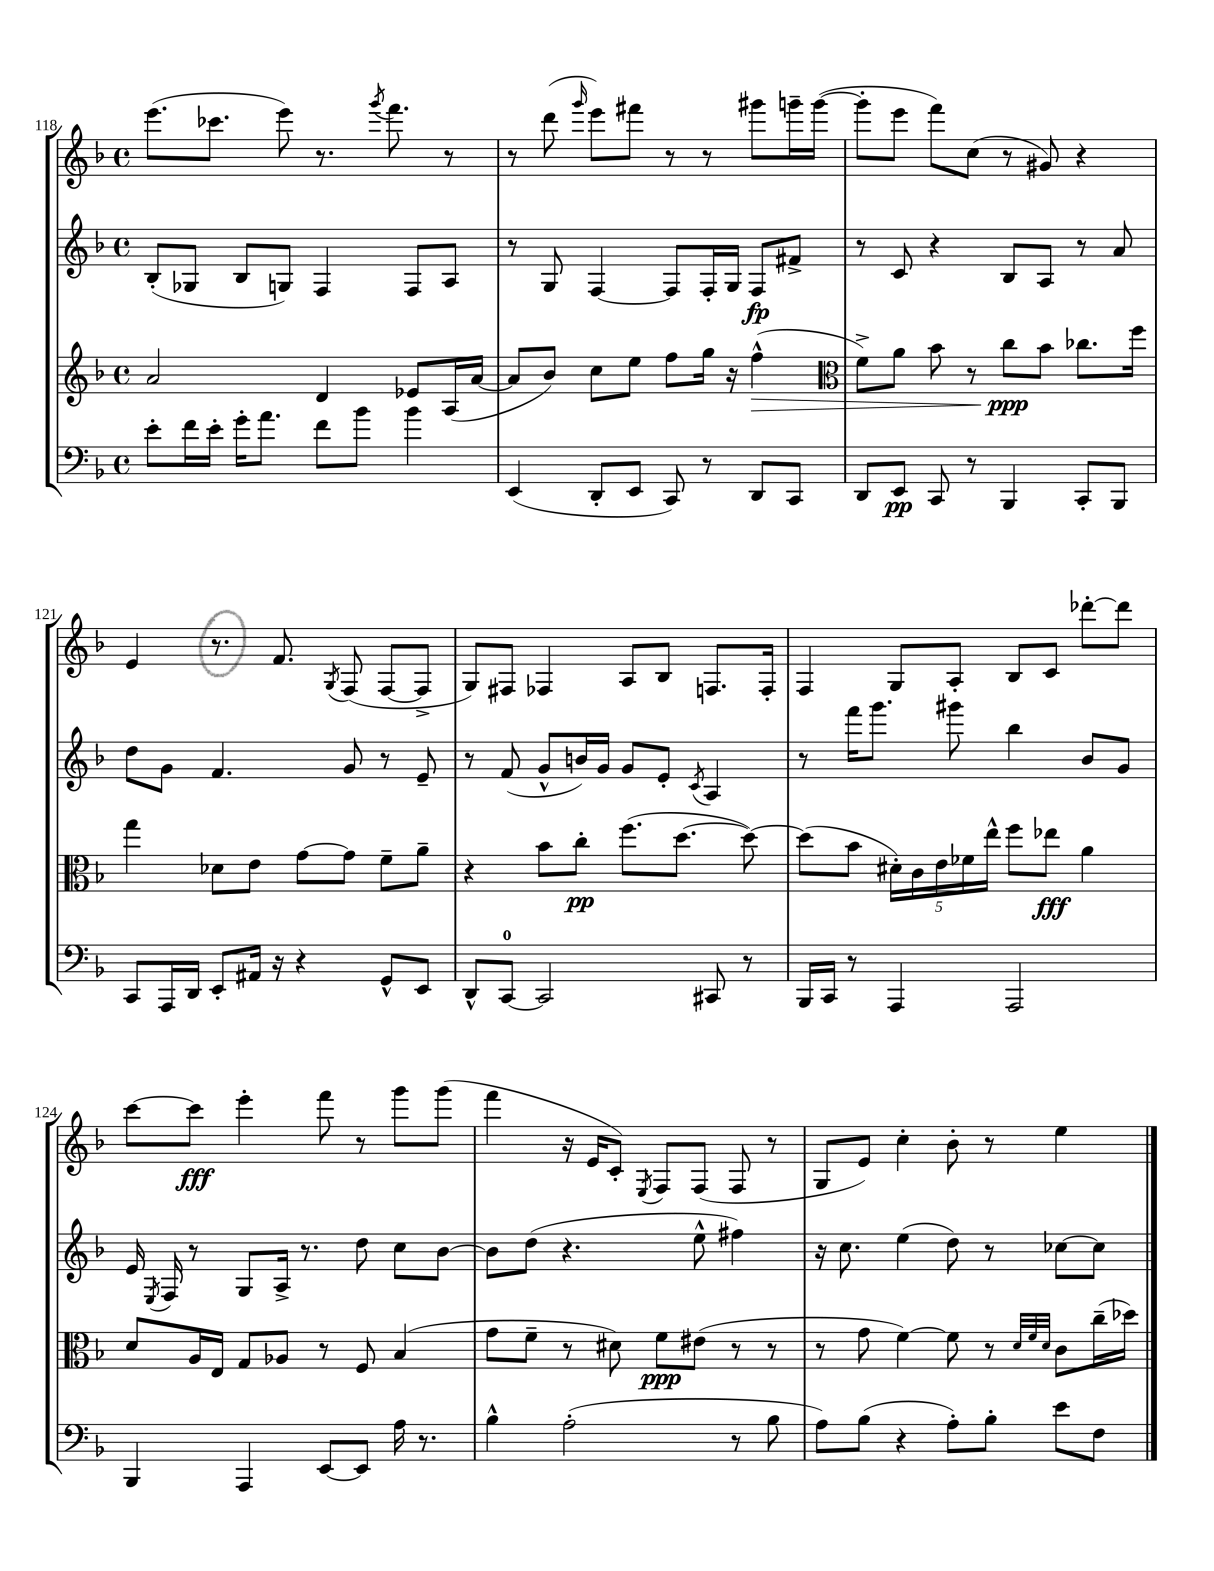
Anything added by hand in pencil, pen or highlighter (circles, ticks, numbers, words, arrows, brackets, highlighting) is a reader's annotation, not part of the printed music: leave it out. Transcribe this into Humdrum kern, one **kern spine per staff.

**kern	**dynam	**kern	**dynam	**kern	**dynam	**kern	**dynam
*part4	*part4	*part3	*part3	*part2	*part2	*part1	*part1
*staff4	*staff4	*staff3	*staff3	*staff2	*staff2	*staff1	*staff1
*clefF4	*	*clefG2	*	*clefG2	*	*clefG2	*
*k[b-]	*	*k[b-]	*	*k[b-]	*	*k[b-]	*
*M4/4	*	*M4/4	*	*M4/4	*	*M4/4	*
*met(c)	*	*met(c)	*	*met(c)	*	*met(c)	*
=118	=118	=118	=118	=118	=118	=118	=118
8e'\L	.	2a/	.	(8B-'/L	.	(8.eee\L	.
16f\L	.	.	.	8G-X/J	.	.	.
16e'\JJ	.	.	.	.	.	8.ccc-X\J	.
16g'\KL	.	.	.	8B-/L	.	.	.
8.a\J	.	.	.	.	.	.	.
.	.	.	.	8Gn/J)	.	8eee\)	.
8f\L	.	4d/	.	4F/	.	8.r	.
8b-\J	.	.	.	.	.	.	.
.	.	.	.	.	.	8qggg/	.
.	.	.	.	.	.	8.fff\	.
4b-\	.	8e-X/L	.	8F/L	.	.	.
.	.	(16A/L	.	8A/J	.	8r	.
.	.	[16a/JJ	.	.	.	.	.
=119	=119	=119	=119	=119	=119	=119	=119
(4EE/	.	8a/L]	.	8r	.	8r	.
.	.	8b-/J)	.	8G/	.	(8ddd\	.
.	.	.	.	.	.	16qqggg/	.
8DD'/L	.	8cc\L	.	[4F/	.	8eee\L)	.
8EE/J	.	8ee\J	.	.	.	8fff#X\J	.
8CC/)	.	8ff\L	.	8F/L]	.	8r	.
8r	.	16gg\Jk	.	16F'/L	.	8r	.
.	.	16r	.	16G/JJ	.	.	.
!	!	!	!LO:HP:b	!	!	!	!
8DD/L	.	(4ff^^\	>	8F/L	fp	8ggg#X\L	.
8CC/J	.	.	.	8f#X^/J	.	16gggn~\L	.
.	.	.	.	.	.	([16ggg\JJ	.
=120	=120	=120	=120	=120	=120	=120	=120
*	*	*clefC3	*	*	*	*	*
8DD/L	.	8f^\L)	.	8r	.	8ggg'\L]	.
8EE/J	pp	8a\J	.	8c/	.	8eee\J	.
8CC/	.	8b-\	.	4r	.	8fff\L)	.
8r	.	8r	.	.	.	(8cc\J	.
4BBB-/	.	8cc\L	ppp	8B-/L	.	8r	.
.	.	8b-\J	]	8A/J	.	8g#X/)	.
8CC'/L	.	8.cc-X\L	.	8r	.	4r	.
8BBB-/J	.	.	.	8a/	.	.	.
.	.	16ff\Jk	.	.	.	.	.
!!LO:LB:g=z
=121	=121	=121	=121	=121	=121	=121	=121
8CC/L	.	4gg\	.	8dd\L	.	4e/	.
16AAA/L	.	.	.	8g\J	.	.	.
16DD/JJ	.	.	.	.	.	.	.
8EE'/L	.	8d-X\L	.	4.f/	.	8.r	.
16AA#X/Jk	.	8e\J	.	.	.	.	.
16r	.	.	.	.	.	8.f/	.
4r	.	[8g\L	.	.	.	.	.
.	.	.	.	.	.	8qG/	.
.	.	8g\J]	.	8g/	.	(8F/	.
8GG^^/L	.	8f~\L	.	8r	.	[8F/L	.
8EE/J	.	8a~\J	.	8e~/	.	8F^/J]	.
=122	=122	=122	=122	=122	=122	=122	=122
8DD^^/L	.	4r	.	8r	.	8G/L)	.
[8CC/J	.	.	.	(8f/	.	8F#X/J	.
2CC/]	.	8b-\L	.	8g^^/L	.	4F-X/	.
.	.	8cc'\J	pp	16bn/L)	.	.	.
.	.	.	.	16g/JJ	.	.	.
.	.	(8.ff\L	.	8g/L	.	8A/L	.
.	.	.	.	8e'/J	.	8B-/J	.
.	.	[8.dd\J	.	.	.	.	.
.	.	.	.	8qc/	.	.	.
8CC#X/	.	.	.	4A/	.	8.Fn/L	.
8r	.	8dd\_)	.	.	.	.	.
.	.	.	.	.	.	16F'/Jk	.
=123	=123	=123	=123	=123	=123	=123	=123
16BBB-/LL	.	(8dd\L]	.	8r	.	4F/	.
16CC/JJ	.	.	.	.	.	.	.
8r	.	8b-\J	.	16fff\KL	.	.	.
.	.	.	.	8.ggg\J	.	.	.
4AAA/	.	20d#X'\LL)	.	.	.	8G/L	.
.	.	20c\	.	.	.	.	.
.	.	20e\	.	.	.	.	.
.	.	.	.	8ggg#X\	.	8A'/J	.
.	.	20f-X\	.	.	.	.	.
.	.	20ee^^\JJ	.	.	.	.	.
2AAA/	.	8ff\L	.	4bb-\	.	8B-/L	.
.	.	8ee-X\J	fff	.	.	8c/J	.
.	.	4a\	.	8b-/L	.	[8ddd-X'\L	.
.	.	.	.	8g/J	.	8ddd-\J]	.
!!LO:LB:g=z
=124	=124	=124	=124	=124	=124	=124	=124
4BBB-/	.	8d/L	.	16e/	.	[8ccc\L	.
.	.	.	.	8qE/	.	.	.
.	.	.	.	16F/	.	.	.
.	.	16A/L	.	8r	.	8ccc\J]	fff
.	.	16E/JJ	.	.	.	.	.
4AAA/	.	8G/L	.	8G/L	.	4eee'\	.
.	.	8A-X/J	.	16A^/Jk	.	.	.
.	.	.	.	8.r	.	.	.
[8EE/L	.	8r	.	.	.	8fff\	.
8EE/J]	.	8F/	.	8dd\	.	8r	.
16A\	.	(4B-/	.	8cc\L	.	8ggg\L	.
8.r	.	.	.	.	.	.	.
.	.	.	.	[8b-\J	.	(8ggg\J	.
=125	=125	=125	=125	=125	=125	=125	=125
4B-^^\	.	8g\L	.	8b-\L]	.	4fff\	.
.	.	8f~\J	.	(8dd\J	.	.	.
(2A'\	.	8r	.	4.r	.	16r	.
.	.	.	.	.	.	16e/KL	.
.	.	8d#X\)	.	.	.	8c'/J)	.
.	.	.	.	.	.	8qE/	.
.	.	8f\L	ppp	.	.	8F/L	.
.	.	(8e#X\J	.	8ee^^\	.	(8F/J	.
8r	.	8r	.	4ff#X\)	.	8F/	.
8B-\	.	8r	.	.	.	8r	.
=126	=126	=126	=126	=126	=126	=126	=126
8A\L)	.	8r	.	16r	.	8G/L	.
.	.	.	.	8.cc\	.	.	.
(8B-\J	.	8g\	.	.	.	8e/J)	.
4r	.	[4f\)	.	(4ee\	.	4cc'\	.
8A'\L)	.	8f\]	.	8dd\)	.	8b-'\	.
8B-'\J	.	8r	.	8r	.	8r	.
.	.	32qqd/LLL	.	.	.	.	.
.	.	32qqf/	.	.	.	.	.
.	.	32qqd/JJJ	.	.	.	.	.
8e\L	.	8c\L	.	[8cc-X\L	.	4ee\	.
8F\J	.	(16cc~\L	.	8cc-\J]	.	.	.
.	.	16dd-X\JJ)	.	.	.	.	.
==	==	==	==	==	==	==	==
*-	*-	*-	*-	*-	*-	*-	*-
